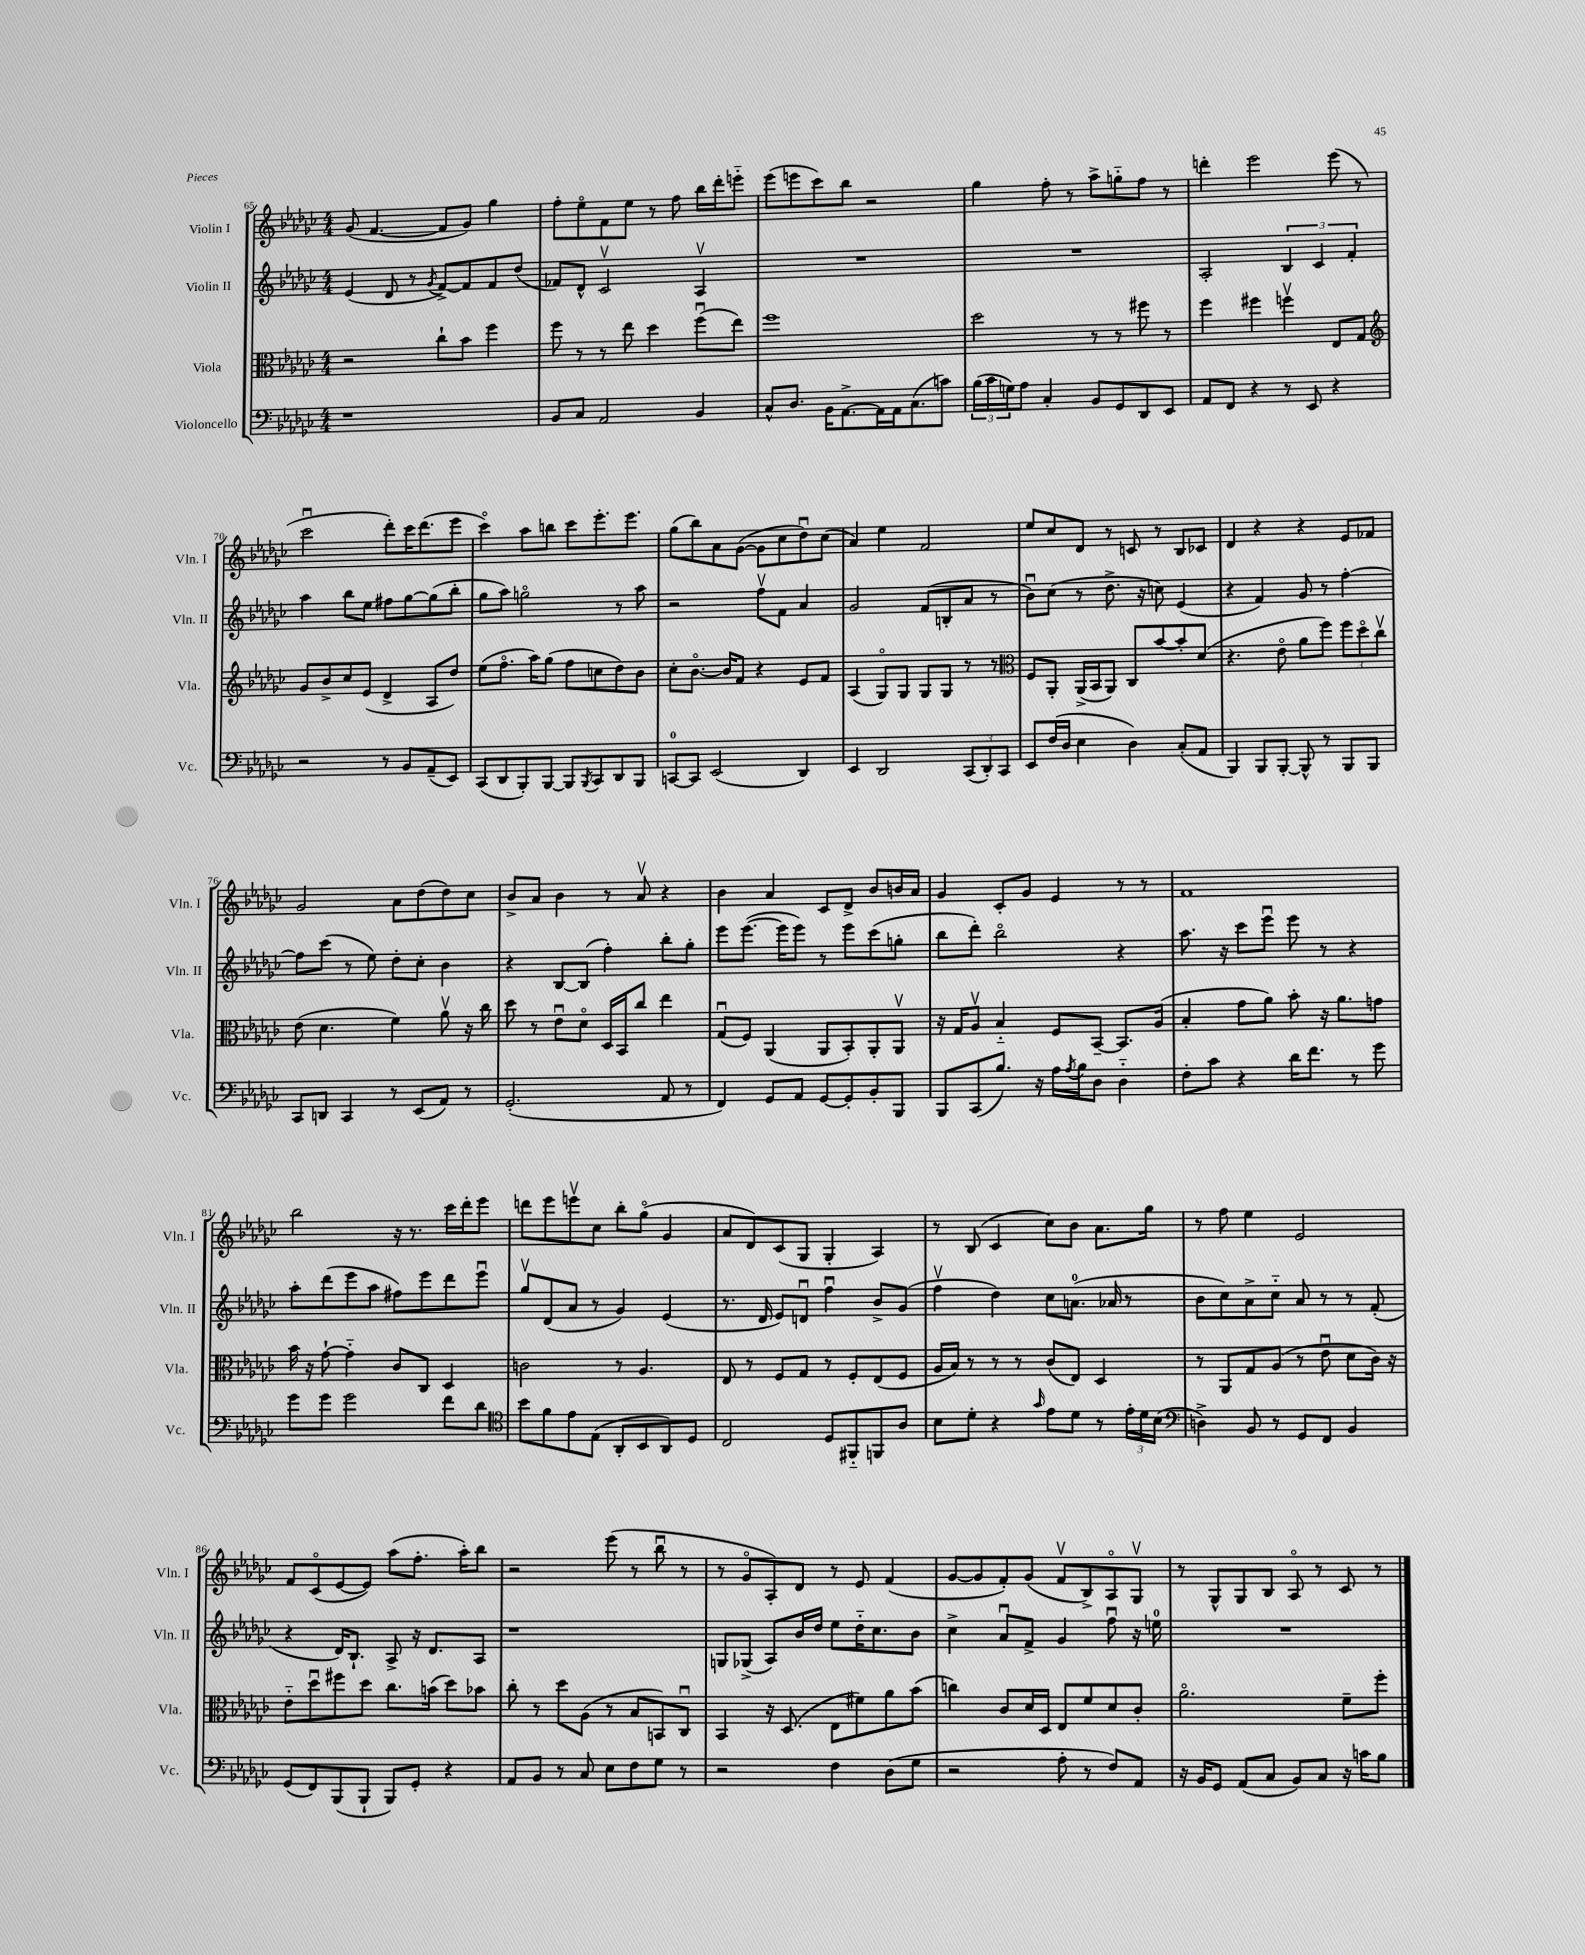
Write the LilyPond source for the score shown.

<<
\new StaffGroup <<
\new Staff = "s0" \with { instrumentName = "Violin I" shortInstrumentName = "Vln. I" } {
    \clef treble \key ges \major \numericTimeSignature \time 4/4
    ges'8( f'4.~ f'8 ges'8) ges''4 |
    f''8-. ees''8\flageolet f'8 ees''8 r8 f''8 bes''16 des'''16-. e'''8-_ |
    ees'''8( e'''8 ces'''8) bes''8 r2 |
    ges''4 f''8-. r8 aes''8-> g''8-_ f''8 r8 |
    d'''4-. ees'''2 ees'''8( r8 |
    ces'''2\downbow des'''8-.) ces'''16 des'''8.( ees'''8 |
    ces'''4\flageolet) aes''8 b''8 ces'''8 ees'''8.-. ees'''8. |
    ges''8( bes''8) aes'8 ges'8~( ges'8 ces''8 des''8\downbow) ces''8( |
    aes'4) ees''4 f'2 |
    ees''8 ces''8 des'8 r8 c'8 r8 bes8 ces'8 |
    des'4 r4 r4 ees'8 fes'8 |
    ges'2 aes'8 des''8( des''8) ces''8 |
    bes'8-> aes'8 bes'4 r8 aes'8\upbow r4 |
    bes'4 aes'4 ces'8 des'8-> bes'8 b'16 aes'16 |
    ges'4 ces'8-. ges'8 ees'4 r8 r8 |
    f'1 |
    bes''2 r16 r8. ces'''16 des'''16-. ees'''8 |
    d'''8 ees'''8 e'''8\upbow ces''8 bes''8-. ges''8\flageolet( ges'4 |
    aes'8 des'8) ces'8( ges8 ges4-. aes4) |
    r8 bes8( ces'4 ces''8) bes'8 aes'8. ges''16 |
    r8 f''8 ees''4 ees'2 |
    f'8 ces'8\flageolet( ees'8~ ees'8) aes''8( f''8.-. aes''16-.) bes''8 |
    r2 ees'''8( r8 bes''8\downbow r8 |
    r8 ges'8\flageolet aes8-.) des'8 r8 ees'8 f'4( |
    ges'8~ ges'8 f'8-.) ges'8( f'8\upbow bes8->) aes8\flageolet ges8\upbow |
    r8 ges8-^ ges8 bes8 aes8\flageolet r8 ces'8 r8 \bar "|." |
}
\new Staff = "s1" \with { instrumentName = "Violin II" shortInstrumentName = "Vln. II" } {
    \clef treble \key ges \major \numericTimeSignature \time 4/4
    ees'4( des'8 r8 \acciaccatura { ges'8 } f'8~->) f'8 f'8 des''8( |
    fes'8) des'8-^ ces'2\upbow aes4\upbow |
    R1 |
    R1 |
    aes2-. \tuplet 3/2 { bes4 ces'4 f'4-. } |
    aes''4 bes''8 ees''8 fis''8 ges''8~ ges''8( bes''8-. |
    ges''8 aes''8) g''2\flageolet r8 aes''8 |
    r2 f''8\upbow f'8 aes'4 |
    ges'2 f'8( b8-. aes'8 r8 |
    bes'8\downbow) ces''8( r8 des''8.-> r16 c''8) ees'4( |
    r4 f'4) ges'8 r8 f''4~-. |
    f''8 ces'''8( r8 ees''8) des''8-. ces''8-. bes'4 |
    r4 bes8~ bes8( f''4-.) bes''8-. ges''8-. |
    ees'''8 ees'''8.~( ees'''16 ees'''8) r8 ees'''8 ces'''8( g''8-. |
    bes''8 des'''8-.) bes''2\flageolet r4 |
    aes''8. r16 ces'''8 ees'''8\downbow ees'''8 r8 r4 |
    aes''8-. des'''8( ees'''8 aes''8 fis''8) ees'''8 des'''8 ees'''8\downbow |
    ges''8\upbow des'8( aes'8 r8 ges'4) ees'4( |
    r8. des'16 ees'8) d'8\downbow f''4\downbow bes'8-> ges'8( |
    f''4\upbow des''4) ces''8 a'8.-0( aes'16 r8 |
    bes'8 ces''8) aes'8-> ces''8-_ aes'8 r8 r8 f'8-.( |
    r4 des'16) bes8.-! aes8-> r16 des'8. aes8 |
    r1 |
    g8 ges8->( aes8) bes'16 des''16 ees''8 des''16-_ ces''8. bes'8 |
    ces''4-> aes'8\downbow f'8-> ges'4 f''8\downbow r16 e''16-0 |
    R1 \bar "|." |
}
\new Staff = "s2" \with { instrumentName = "Viola" shortInstrumentName = "Vla." } {
    \clef alto \key ges \major \numericTimeSignature \time 4/4
    r2 ces''8-! bes'8 f''4 |
    f''8 r8 r8 ees''8 des''4 f''8\downbow( ees''8) |
    f''1 |
    des''2 r8 r8 fis''8 r8 |
    f''4 fis''4 f''4\upbow ees8 ges8 |
    \clef treble ges'8 bes'8-> ces''8 ees'8( des'4-> aes8 des''8) |
    ees''8( f''8.\flageolet aes''16) ges''8( f''8 c''8 des''8) bes'8 |
    ces''8-. bes'8.~\flageolet bes'16 f'8 r4 ees'8 f'8 |
    aes4( ges8\flageolet) ges8 ges8 ges8 r8 r8 |
    \clef alto f8 aes,8-. aes,16->( bes,16 aes,8) ces8 bes'8~ bes'8-. des'8( |
    r4. ees'8\flageolet aes'8 f''8) \tuplet 3/2 { f''8 des''8\flageolet ces''8\upbow } |
    ees'8( des'4. f'4) aes'8\upbow r16 ces''16 |
    des''8 r8 ees'8\downbow des'8\flageolet des16 bes,16 ces''8 ees''4 |
    ges8\downbow( f8) aes,4( aes,8 bes,8-.) aes,8-. aes,8\upbow |
    r16 ges16 aes8\upbow bes4-_ f8 bes,8~-- bes,8. aes16( |
    bes4-. ges'8 aes'8) bes'8-. r16 aes'8. g'8 |
    bes'16 r16 ges'8~-! ges'4-_ ces'8 ces8 des4 |
    c'2 r8 aes4. |
    ees8 r8 f8 ges8 r8 f8-. ees8( f8 |
    aes16 bes16) r8 r8 r8 ces'8( ees8) des4 |
    r8 aes,8 ges8 aes8( r8 ees'8\downbow des'8 ces'16) r16 |
    ees'8-_ des''8\downbow fis''8 des''8 ces''8. b'16( des''8) bes'8 |
    ces''8-. r8 des''8 aes8( r8 bes8 b,8) ces8\downbow |
    bes,4 r16 des8.( ees8 fis'8) aes'8 bes'8( |
    c''4) ces'8 des'16 des16 ees8 f'8 des'8 ces'8-. |
    aes'2.\flageolet f'8-- f''8-. \bar "|." |
}
\new Staff = "s3" \with { instrumentName = "Violoncello" shortInstrumentName = "Vc." } {
    \clef bass \key ges \major \numericTimeSignature \time 4/4
    r1 |
    bes,8 ces8 aes,2 bes,4 |
    ces8-^ des8. bes,16 aes,8.~-> aes,16 aes,16 ces8.( c'8) |
    \tuplet 3/2 { bes16( ces'16 g16) } aes8 ces4-. bes,8 ges,8 des,8 ees,8 |
    aes,8 f,8 r4 r8 ees,8 r4 |
    r2 r8 bes,8 aes,8--( ees,8) |
    ces,8( des,8 bes,,8-.) bes,,8~ bes,,8 \acciaccatura { bes,,8 } ces,8 des,8 bes,,8 |
    c,8-0~ c,8 ees,2( des,4) |
    ees,4 des,2 \tuplet 3/2 { ces,8( des,8-.) ces,8 } |
    ees,8 f16( des16 ees4 des4) ces8-.( aes,8 |
    bes,,4) bes,,8 bes,,8~-. bes,,8-^ r8 bes,,8 bes,,8 |
    ces,8 d,8 ces,4 r8 ees,8( aes,8) r8 |
    ges,2.-.( aes,8 r8 |
    f,4) ges,8 aes,8 ges,8~ ges,8-. bes,8-. bes,,8 |
    bes,,8 ces,8( bes8.) r16 aes16 \acciaccatura { aes8 } bes16 des8 des4-_ |
    f8-. ces'8 r4 des'16 f'8. r8 ges'8 |
    ges'8 ges'8 ges'2 f'8 des'8 |
    \clef tenor bes'8 f'8 ees'8 ees8( aes,8-. bes,8 aes,8) des8 |
    ces2 des8 fis,8-_ f,8 aes8 |
    bes8 des'8-. r4 \grace { ges'16 } ees'8 des'8 r8 \tuplet 3/2 { ees'16-. des'16 bes16( } |
    \clef bass d4->) bes,8 r8 ges,8 f,8 bes,4 |
    ges,8( f,8) bes,,8( bes,,8-! bes,,8) ges,8-. r4 |
    aes,8 bes,8 r8 ces8 ees8 f8 ges8 r8 |
    r2 f4 des8( ges8 |
    r2 aes8-. r8 f8) aes,8 |
    r16 bes,16 ges,8 aes,8( ces8 bes,8) ces8 r16 c'16 bes8 \bar "|." |
}
>>
>>
\layout { \context { \Score currentBarNumber = #65 } }
